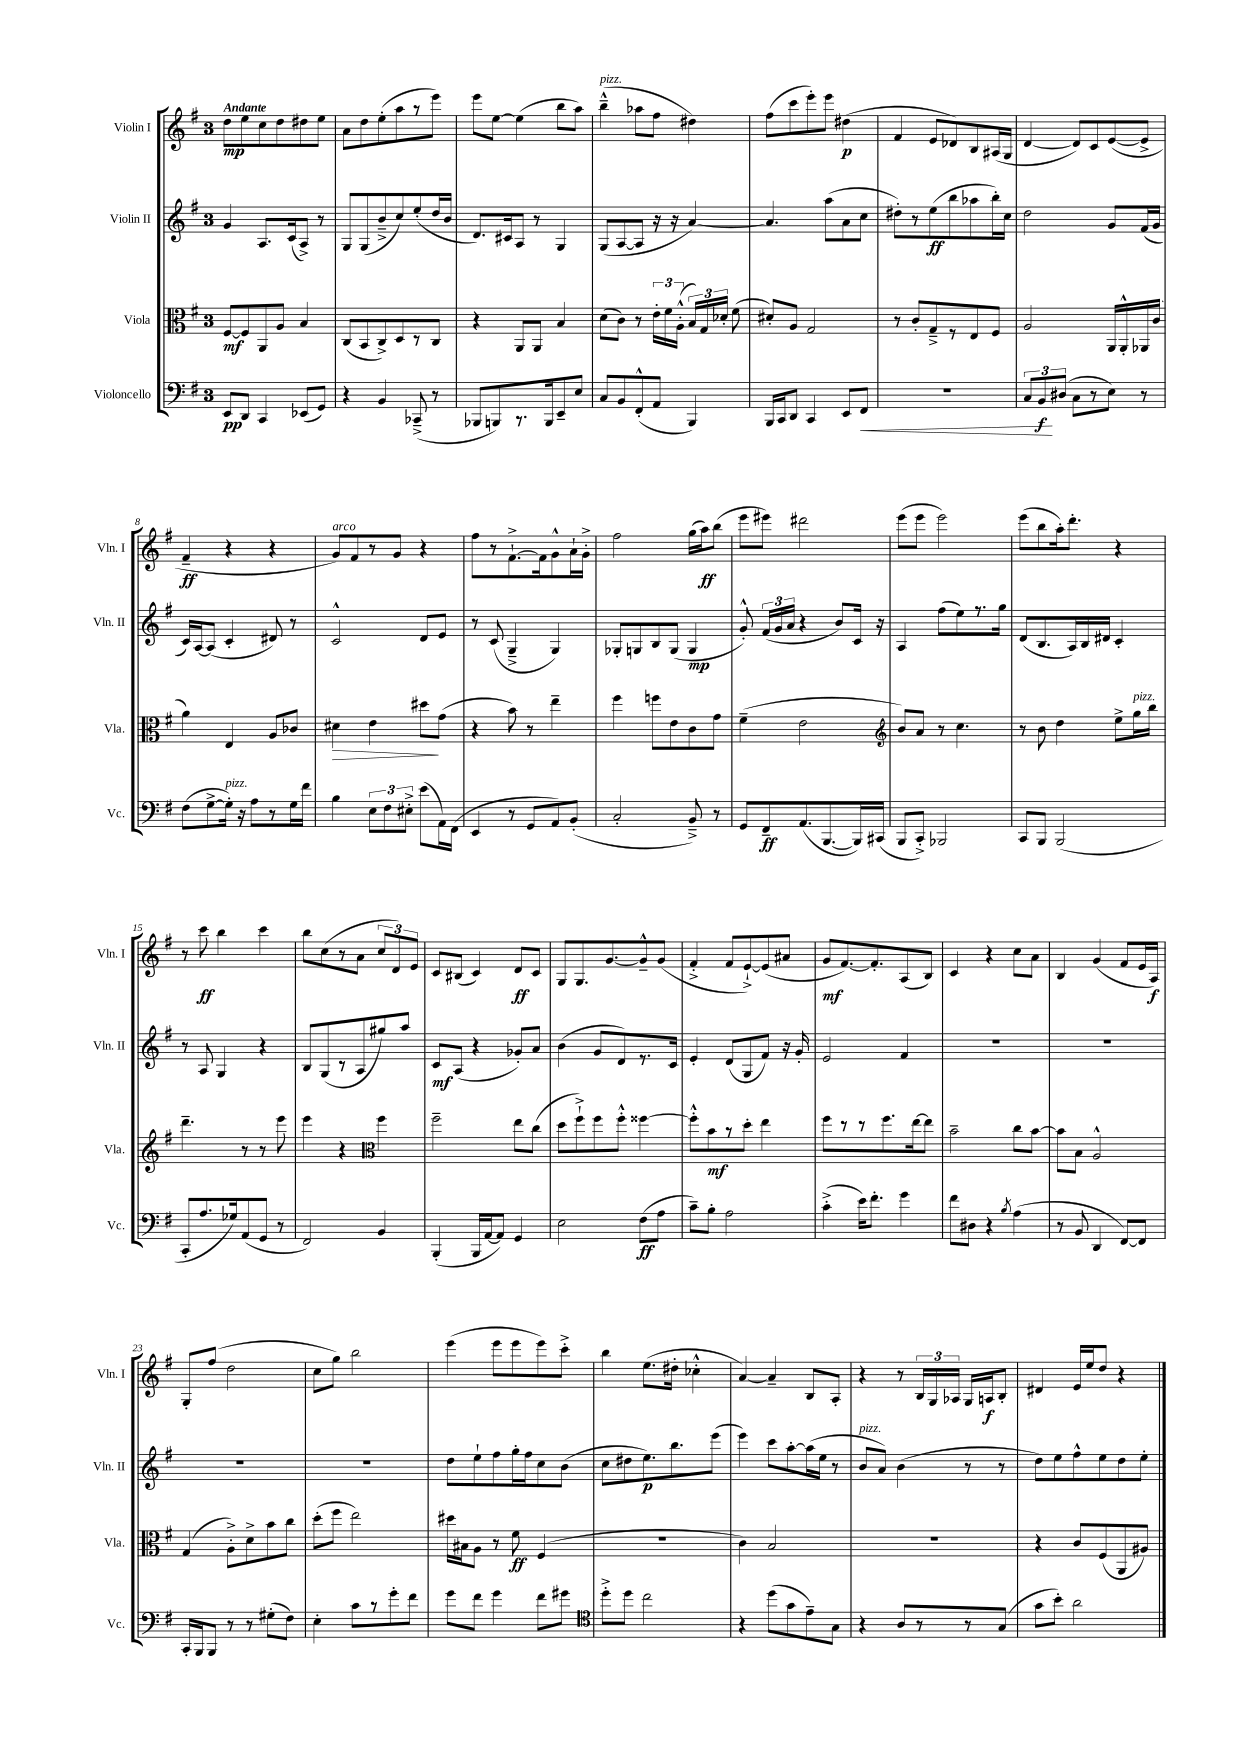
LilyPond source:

<<
\new StaffGroup <<
\new Staff = "s0" \with { instrumentName = "Violin I" shortInstrumentName = "Vln. I" } {
    \clef treble \key g \major \once \override Staff.TimeSignature.style = #'single-digit \time 3/4 \tempo "Andante"
    \autoBeamOff d''8[\mp e''8 c''8 d''8 dis''8 e''8] |
    a'8[ d''8 e''8-.( a''8 r8 e'''8]) |
    e'''8[ e''8]~ e''4( b''8[ a''8]) |
    b''4---^^\markup { \italic "pizz." }( aes''8[ fis''8] dis''4) |
    fis''8[( c'''8 e'''8-.) e'''8] dis''4\p( |
    fis'4 e'8[ des'8) b8 ais16( g16] |
    d'4~ d'8[) c'8 e'8~( e'8]-> |
    fis'4--\ff r4 r4 |
    g'8[^\markup { \italic "arco" }) fis'8 r8 g'8] r4 |
    fis''8[ r8 fis'8.~-!-> fis'16 g'8-^ a'16-! g'16]-.-> |
    fis''2 g''16[( a''16\ff) b''8]( |
    e'''8[ eis'''8]) dis'''2 |
    e'''8[( e'''8] e'''2) |
    e'''8[( b''8 a''16-.) d'''8.]-. r4 |
    r8 c'''8\ff b''4 c'''4 |
    b''8[ c''8( r8 a'8] \tuplet 3/2 { c''8[ d'8) e'8] } |
    c'8[ bis8]( c'4) d'8[\ff c'8] |
    g8[ g8. g'8.~ g'8---^ g'8]( |
    fis'4-.-> fis'8[ e'8~-!->) e'8( ais'8] |
    g'8[\mf fis'8.~) fis'8.-. a8( b8]) |
    c'4 r4 c''8[ a'8] |
    b4 g'4( fis'8[ e'16 a16]\f) |
    g8[-. fis''8]( d''2 |
    c''8[ g''8]) b''2 |
    e'''4( e'''8[ e'''8 e'''8) c'''8]-.-> |
    b''4 e''8.[( dis''16]-. ces''4-.-^ |
    a'4~) a'4-- b8[ a8]-. |
    r4 r8 \tuplet 3/2 { b16[ g16 aes16] } g16[ a16\f b8]-. |
    dis'4 e'16[ e''16 d''8] r4 \bar "|." |
}
\new Staff = "s1" \with { instrumentName = "Violin II" shortInstrumentName = "Vln. II" } {
    \clef treble \key g \major \once \override Staff.TimeSignature.style = #'single-digit \time 3/4
    \autoBeamOff g'4 a8.[ c'16( a8]->) r8 |
    g8[ g8( b'8---> c''8) e''8-.( d''16 b'16] |
    d'8.[) cis'16 a8] r8 g4 |
    g8[( a8~ a8] r16 r16 a'4~) |
    a'4. a''8[( a'8 c''8] |
    dis''8[-.) r8 e''8\ff( b''8 aes''8 b''16-.) c''16] |
    d''2 g'8[ fis'16( g'16] |
    c'16[) a16~ a8]( c'4-. dis'8) r8 |
    c'2-^ d'8[ e'8] |
    r8 c'8( g4---> g4) |
    ges8[-. g8 b8 g8]( g4\mp |
    g'8-.-^) \tuplet 3/2 { fis'16[( g'16 a'16] } r4 b'8[) c'16] r16 |
    a4 fis''8[( e''8) r8. g''16] |
    d'8[( b8. a16) b16 dis'16] c'4-. |
    r8 a8 g4 r4 |
    b8[ g8( r8 a8 gis''8) a''8] |
    c'8[\mf a8]( r4 ges'8[-.) a'8] |
    b'4( g'8[ d'8) r8. c'16] |
    e'4-. d'8[( g8 fis'8]) r16 g'16-. |
    e'2 fis'4 |
    R2. |
    R2. |
    R2. |
    R2. |
    d''8[ e''8-! fis''8 g''16-. fis''16 c''8 b'8]( |
    c''8[ dis''8 e''8.\p) b''8. e'''8]( |
    e'''4) c'''8[ a''8~-. a''16( e''16] r8 |
    b'8[^\markup { \italic "pizz." } a'8]) b'4( r8 r8 |
    d''8[) e''8 fis''8-^ e''8 d''8 e''8]-. \bar "|." |
}
\new Staff = "s2" \with { instrumentName = "Viola" shortInstrumentName = "Vla." } {
    \clef alto \key g \major \once \override Staff.TimeSignature.style = #'single-digit \time 3/4
    \autoBeamOff fis8[~\mf fis8 a,8 a8] b4 |
    c8[( b,8 c8->) d8 r8 c8] |
    r4 a,8[ a,8] b4 |
    d'8[( c'8]) r8 \tuplet 3/2 { e'16[-. fis'16 a16]-.-^( } \tuplet 3/2 { b16[) g16 des'16]-. } fis'8( |
    dis'8[-.) a8] g2 |
    r8 c'8[-. g8---> r8 e8 fis8] |
    a2 a,16[ a,16-.-^ aes,16 c'16]( |
    a'4) e4 a8[ ces'8] |
    dis'4\> e'4 dis''8[\! g'8]( |
    r4 b'8) r8 e''4-- |
    fis''4 f''8[ e'8 c'8 g'8] |
    fis'4--( e'2 |
    \clef treble b'8[) a'8] r8 c''4. |
    r8 b'8 d''4 e''8[-> g''16^\markup { \italic "pizz." } b''16] |
    d'''4.-- r8 r8 e'''8 |
    e'''4 r4 \clef alto fis''4 |
    fis''2-- e''8[ c''8]( |
    d''8[ fis''8-!->) fis''8 fis''8]-.-^ fisis''4~ |
    fisis''8[-.-^ b'8\mf r8 d''8]-. e''4 |
    fis''8[ r8 r8 fis''8. e''16~ e''8] |
    b'2-- c''8[ b'8]~ |
    b'8[ b8] a2-^ |
    g4( a8[-.->) d'8-> b'8 c''8] |
    d''8[-.( fis''8] e''2) |
    dis''16[ bis16 a8] r8 fis'8\ff fis4( |
    R2. |
    c'4) b2 |
    R2. |
    r4 c'8[ fis8( a,8 ais8]) \bar "|." |
}
\new Staff = "s3" \with { instrumentName = "Violoncello" shortInstrumentName = "Vc." } {
    \clef bass \key g \major \once \override Staff.TimeSignature.style = #'single-digit \time 3/4
    \autoBeamOff e,8[\pp d,8] c,4 ees,8[( g,8]) |
    r4 b,4 ces,8--->( r8 |
    bes,,8[ b,,8) r8. b,,16 e,8-- e8] |
    c8[ b,8 fis,8-.-^( a,8] b,,4) |
    b,,16[ c,16 d,8] c,4 e,8[ fis,8]\< |
    R2. |
    \tuplet 3/2 { c8[ b,8\f\! dis8]( } c8[ r8 e8]) r8 |
    fis8[( g8~-> g16]-.^\markup { \italic "pizz." }) r16 a8[ r8 g16 fis'16] |
    b4 \tuplet 3/2 { e8[ fis8 eis8]-.-> } e'8[( a,16) fis,16]( |
    e,4 r8 g,8[ a,8) b,8]-.( |
    c2-. b,8--->) r8 |
    g,8[ fis,8--\ff a,8.( b,,8.~ b,,16) cis,16]( |
    b,,8[ c,8]-.->) bes,,2 |
    c,8[ b,,8] b,,2( |
    c,8[-. a8. ges16) a,8( g,8] r8 |
    fis,2) b,4 |
    b,,4-.( b,,16[ a,16~ a,8]) g,4 |
    e2 fis8[\ff( a8] |
    c'8[--) b8]-. a2 |
    c'4-.->( e'16[) fis'8.]-. g'4 |
    fis'8[ dis8] r4 \acciaccatura { b8 } a4( |
    r8 b,8 d,4 fis,8[~) fis,8] |
    c,16[-. b,,16 b,,8] r8 r8 gis8[-.( fis8]) |
    e4-. c'8[ r8 g'8-. fis'8] |
    g'8[ fis'8] g'4 fis'8[ gis'8] |
    \clef tenor d''8[-.-> d''8] c''2 |
    r4 d''8[( g'8 e'8--) g8] |
    r4 a8[ r8 r8 g8]( |
    g'8[ b'8]-.) a'2 \bar "|." |
}
>>
>>
